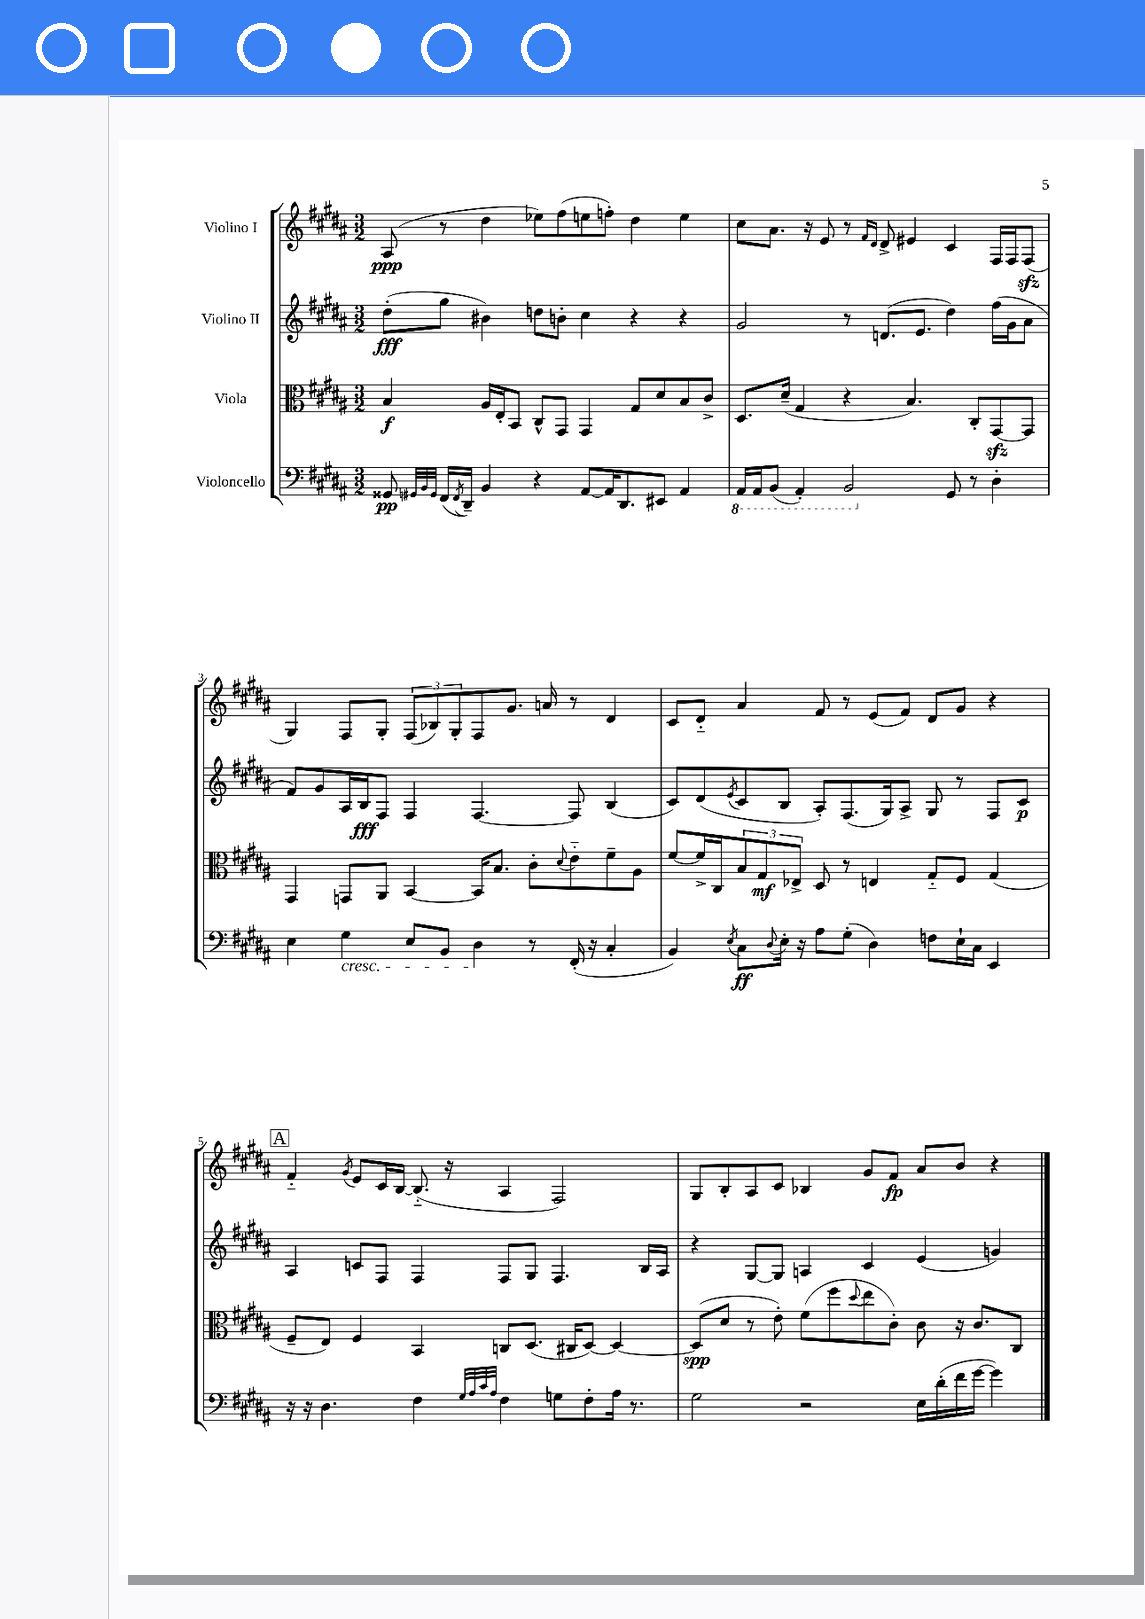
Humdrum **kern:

**kern	**dynam	**kern	**dynam	**kern	**dynam	**kern	**dynam
*part4	*part4	*part3	*part3	*part2	*part2	*part1	*part1
*staff4	*staff4	*staff3	*staff3	*staff2	*staff2	*staff1	*staff1
*I"Violoncello	*	*I"Viola	*	*I"Violino II	*	*I"Violino I	*
*clefF4	*	*clefC3	*	*clefG2	*	*clefG2	*
*k[f#c#g#d#a#]	*	*k[f#c#g#d#a#]	*	*k[f#c#g#d#a#]	*	*k[f#c#g#d#a#]	*
*M3/2	*	*M3/2	*	*M3/2	*	*M3/2	*
=1	=1	=1	=1	=1	=1	=1	=1
8GG##X/	pp	4B/	f	(8dd#'\L	fff	(8A#/	ppp
32qqGG#X/LLL	.	.	.	.	.	.	.
32qqBB/	.	.	.	.	.	.	.
32qqGG#/JJJ	.	.	.	.	.	.	.
(16FF#/LL	.	.	.	8gg#\J	.	8r	.
8qFF#/	.	.	.	.	.	.	.
16DD#~/JJ)	.	.	.	.	.	.	.
4BB/	.	16A#/LL	.	4b#X\)	.	4dd#\	.
.	.	16E'/J	.	.	.	.	.
.	.	8BB/J	.	.	.	.	.
4r	.	8C#^^/L	.	8ddn\L	.	8ee-X\L)	.
.	.	8GG#/J	.	8bn'\J	.	(8ff#\	.
[8AA#/L	.	4GG#/	.	4cc#\	.	8een\	.
16AA#/K]	.	.	.	.	.	8ffn'\J)	.
8.DD#/	.	.	.	.	.	.	.
.	.	8G#/L	.	4r	.	4dd#\	.
8EE#X/J	.	8d#/	.	.	.	.	.
4AA#/	.	8B/	.	4r	.	4ee\	.
.	.	8c#^/J	.	.	.	.	.
=2	=2	=2	=2	=2	=2	=2	=2
*8ba	*	*	*	*	*	*	*
16AAA#/LL	.	8.D#/L	.	2g#/	.	8cc#\L	.
16AAA#/J	.	.	.	.	.	.	.
(8BBB/J	.	.	.	.	.	8.a#\J	.
.	.	(16d#~/Jk	.	.	.	.	.
4AAA#'/)	.	4G#/	.	.	.	.	.
.	.	.	.	.	.	16r	.
.	.	.	.	.	.	8e/	.
2BBB/	.	4r	.	8r	.	8r	.
.	.	.	.	.	.	16qqf#/LL	.
.	.	.	.	.	.	16qqd#/JJ	.
.	.	.	.	(8.dn/L	.	8d#^/	.
.	.	4.B/)	.	.	.	4e#X/	.
.	.	.	.	8.e/J	.	.	.
*X8ba	*	*	*	*	*	*	*
8GG#/	.	.	.	4dd#\)	.	4c#/	.
8r	.	8C#'/L	.	.	.	.	.
4D#'\	.	[8GG#zz/	.	(16ff#\LL	.	16F#/LL	.
.	.	.	.	16g#\J	.	16F#/J	.
.	.	8GG#/J]	.	8a#\J	.	(8F#zz/J	.
!!LO:LB:g=z
=3	=3	=3	=3	=3	=3	=3	=3
4E\	.	4GG#/	.	8f#/L)	.	4G#/)	.
.	.	.	.	8g#/	.	.	.
!LO:TX:b:i:t=cresc.	!	!	!	!	!	!	!
4G#\	.	8GGn/L	.	16A#/L	.	8F#/L	.
.	.	.	.	16B/J	fff	.	.
.	.	8AA#/J	.	8F#/J	.	8G#'/J	.
8E/L	.	[4BB/	.	4F#/	.	(12F#/L	.
.	.	.	.	.	.	12B-X/)	.
8BB/J	.	.	.	.	.	.	.
.	.	.	.	.	.	12G#'/	.
4D#\	.	16BB/KL]	.	[4.F#/	.	8F#/	.
.	.	8.B/J	.	.	.	.	.
.	.	.	.	.	.	8.g#/J	.
8r	.	8c#'\L	.	.	.	.	.
.	.	.	.	.	.	16an/	.
.	.	8qqd#/	.	.	.	.	.
(16FF#'/	.	8e\	.	8F#/]	.	8r	.
16r	.	.	.	.	.	.	.
4C#'/	.	8f#~\	.	(4B/	.	4d#/	.
.	.	8A#\J	.	.	.	.	.
=4	=4	=4	=4	=4	=4	=4	=4
4BB/)	.	[8f#/L	.	8c#/L)	.	8c#/L	.
.	.	16f#^/L]	.	(8d#/	.	8d#/J	.
.	.	16C#/J	.	.	.	.	.
8qE/	.	.	.	8qe/	.	.	.
8C#\L	ff	12B/	.	8c#/	.	4a#/	.
.	.	12G#/	mf	.	.	.	.
8qqD#/	.	.	.	.	.	.	.
16E'\Jk	.	.	.	8B/J	.	.	.
.	.	12E-X^/J	.	.	.	.	.
16r	.	.	.	.	.	.	.
8A#\L	.	8D#/	.	8A#'/L)	.	8f#/	.
(8G#'\J	.	8r	.	(8.F#/	.	8r	.
4D#\)	.	4En/	.	.	.	(8e/L	.
.	.	.	.	16G#/k)	.	.	.
.	.	.	.	8A#^/J	.	8f#/J)	.
8Fn\L	.	8G#/L	.	8G#/	.	8d#/L	.
16E`\L	.	8F#/J	.	8r	.	8g#/J	.
16C#\JJ	.	.	.	.	.	.	.
4EE/	.	(4G#/	.	8F#/L	.	4r	.
.	.	.	.	8c#/J	p	.	.
!!LO:LB:g=z
!!LO:REH:place=s1:t=A
=5	=5	=5	=5	=5	=5	=5	=5
16r	.	8F#~/L	.	4A#/	.	4f#/	.
16r	.	.	.	.	.	.	.
4.D#\	.	8E/J)	.	.	.	.	.
.	.	.	.	.	.	8qg#/	.
.	.	4F#/	.	8cn/L	.	8e/L	.
.	.	.	.	8F#/J	.	16c#/L	.
.	.	.	.	.	.	[16B/JJ	.
4F#\	.	4BB/	.	4F#/	.	(8.B/]	.
.	.	.	.	.	.	16r	.
32qqG#/LLL	.	.	.	.	.	.	.
32qqA#/	.	.	.	.	.	.	.
32qqc#/	.	.	.	.	.	.	.
32qqA#/JJJ	.	.	.	.	.	.	.
4F#\	.	8Cn/L	.	8F#/L	.	4A#/	.
.	.	(8.D#/J	.	8G#/J	.	.	.
8Gn\L	.	.	.	4.F#/	.	2F#/)	.
.	.	16C#X/KL	.	.	.	.	.
8F#'\	.	[8D#/J)	.	.	.	.	.
16A#\Jk	.	4D#/_	.	.	.	.	.
8.r	.	.	.	.	.	.	.
.	.	.	.	16B/LL	.	.	.
.	.	.	.	16A#/JJ	.	.	.
=6	=6	=6	=6	=6	=6	=6	=6
2G#\	.	(8D#/L]	spp	4r	.	8G#/L	.
.	.	8d#/J	.	.	.	8B'/	.
.	.	8r	.	[8G#/L	.	8A#/	.
.	.	8e'\)	.	8G#/J]	.	8c#/J	.
2r	.	(8f#\L	.	4An/	.	4B-X/	.
.	.	8ff#\	.	.	.	.	.
.	.	8qqdd#/	.	.	.	.	.
.	.	8ee\	.	4c#/	.	8g#/L	.
.	.	8c#'\J)	.	.	.	8f#/J	fp
16E\LL	.	8c#\	.	(4e/	.	8a#/L	.
(16d#'\	.	.	.	.	.	.	.
16f#\	.	16r	.	.	.	8b/J	.
[16g#\JJ	.	8.c#/L	.	.	.	.	.
4g#\])	.	.	.	4gn/)	.	4r	.
.	.	8C#/J	.	.	.	.	.
==	==	==	==	==	==	==	==
*-	*-	*-	*-	*-	*-	*-	*-
